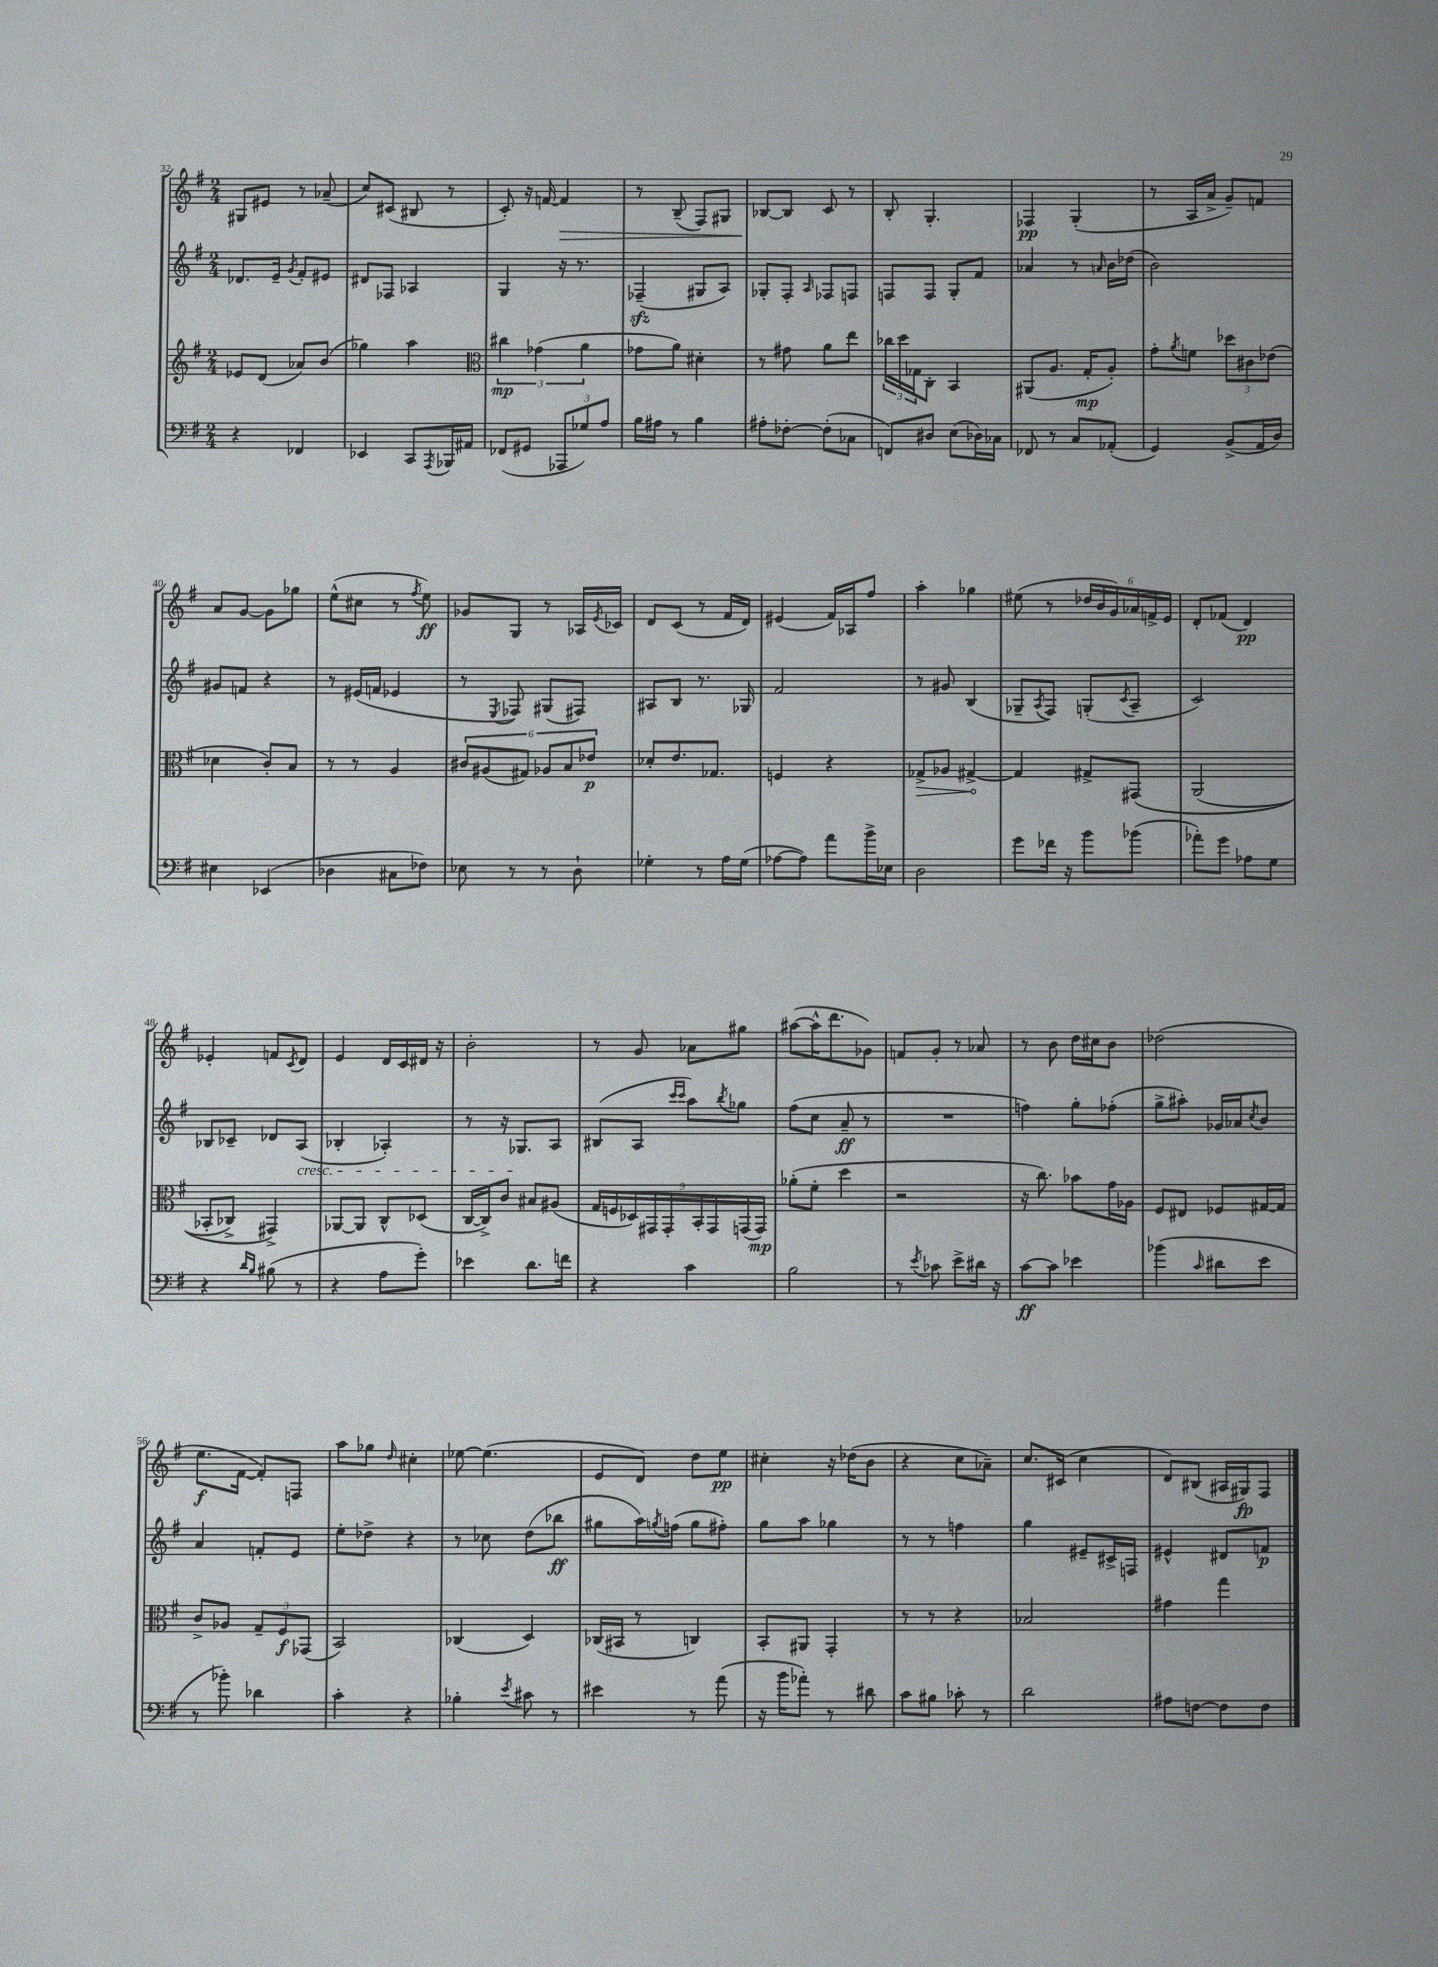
<<
\new StaffGroup <<
\new Staff = "s0" {
    \clef treble \key g \major \numericTimeSignature \time 2/4
    gis8 eis'8 r8 aes'8--( |
    c''8) cis'8( bis8 r8 |
    c'8-.) r16 f'16~ f'4\> |
    r8 b8--( fis8) gis8 |
    bes8~\! bes8 c'8 r8 |
    b8-. g4.-. |
    fes4\pp g4-.( |
    r8 a16 a'16-> g'8--) f'8 |
    a'8 g'8~ g'8 ges''8 |
    e''8-^( cis''8 r8 \acciaccatura { fis''8 } e''8\ff) |
    ges'8 g8 r8 aes16 \acciaccatura { e'8 } ces'16 |
    d'8 c'8( r8 fis'16 d'16) |
    eis'4( fis'16) aes16 fis''8 |
    a''4-. ges''4 |
    eis''8( r8 \tuplet 6/4 { des''16 b'16 g'16) aes'16 f'16-> e'16 } |
    d'8-. fes'8( d'4\pp) |
    ees'4-. f'8 \acciaccatura { c'8 } d'8 |
    e'4 d'16 c'16 dis'16 r16 |
    b'2-. |
    r8 g'8 aes'8 gis''8 |
    ais''8~( ais''16-^ d'''8. ges'8) |
    f'8 g'8-. r8 aes'8 |
    r8 b'8 d''16 cis''16 b'8 |
    des''2( |
    e''8.\f fis'16~ fis'8-.) f8 |
    a''8 ges''8 \grace { d''16 } cis''4-. |
    ees''8~ ees''4.( |
    e'8 d'8) d''8 e''8\pp |
    cis''4-. r16 des''16( b'8 |
    r4 c''8 aes'8--) |
    c''8. cis'16( c''4 |
    d'8) bis8( ais16 gis16\fp) fis8 \bar "|." |
}
\new Staff = "s1" {
    \clef treble \key g \major \numericTimeSignature \time 2/4
    des'8. e'16-- \acciaccatura { g'8 } fis'8-. eis'8 |
    dis'8 fes8 aes4 |
    g4 r16 r8. |
    fes4--\sfz( gis8 a8) |
    ges8-. fis8-. \grace { a16 } fes8 f8 |
    f8 f8 g8-. fis'8 |
    aes'4 r8 \grace { a'16 } b'16 des''16( |
    b'2) |
    gis'8 f'8 r4 |
    r8 eis'16( f'16 ees'4 |
    r8 \acciaccatura { e8 } fes8) gis8( fis8) |
    ais8 b8 r8. ges16 |
    fis'2 |
    r8 gis'8 b4( |
    ges8-- \acciaccatura { a8 } fis8) g8-.( \acciaccatura { c'8 } a8-- |
    c'2) |
    bes8 ces'8-- des'8 a8\cresc( |
    bes4-. aes4-.) |
    r8 r16 ges8.\! a8 |
    bis8( a8 \grace { c'''16 c'''16 } a''8) \acciaccatura { b''8 } ges''8 |
    fis''8( c''8 a'8--\ff r8 |
    R2 |
    f''4) g''8-. fes''8-.( |
    g''8-> ais''8-.) ges'16 aes'16 \acciaccatura { c''8 } b'8 |
    a'4 f'8-. e'8 |
    e''8-. des''8-> r4 |
    r8 ces''8 d''8( bes''8\ff |
    gis''8 a''16) \acciaccatura { g''8 } f''16( g''8 fis''8-.) |
    g''8 a''8 ges''4 |
    r8 r8 f''4 |
    g''4 eis'8-- cis'16-> f16 |
    eis'4-^ dis'8 f'8\p \bar "|." |
}
\new Staff = "s2" {
    \clef treble \key g \major \numericTimeSignature \time 2/4
    ees'8 d'8( aes'8) b'8( |
    ges''4) a''4 |
    \clef alto \tuplet 3/2 { cis''4\mp ges'4( a'4 } |
    ges'8 a'8) dis'4-. |
    r8 gis'8 a'8 e''8 |
    \tuplet 3/2 { ces''16 d''16 ges16 } c8-. b,4 |
    ais,8( a8. g16-.\mp a8-.) |
    g'8-. \acciaccatura { a'8 } f'8 \tuplet 3/2 { des''8 cis'8 ees'8( } |
    des'4 c'8-.) b8 |
    r8 r8 a4 |
    \tuplet 6/4 { cis'8 ais8( gis8) aes8 b8 ees'8\p } |
    des'8-. e'8. ges8. |
    f4 r4 |
    \once \override Hairpin.circled-tip = ##t ges8->\> aes8 gis4~->\! |
    gis4 gis8-> gis,8\( |
    a,2( |
    bes,8-. ces8->) gis,4->\) |
    aes,8~ aes,8 c8-^ des8( |
    c16~ c16->) c'8 bis8 ais8( |
    \tuplet 9/8 { g16 f16 des16) gis,16 gis,16-. b,16-. gis,16 g,16( g,16\mp) } |
    aes'8-.( fis'8-. d''4 |
    r2 |
    r16 c''8.) bes'8 g'16 aes16 |
    fis8 eis8 fes8 gis16~ gis16 |
    c'8-> aes8 \tuplet 3/2 { g8-- fis8\f ges,8( } |
    b,2) |
    ces4( d4) |
    ces16( bis,16 r8 c4) |
    b,8-. ais,8 g,4-. |
    r8 r8 r4 |
    bes2 |
    gis'4 g''4 \bar "|." |
}
\new Staff = "s3" {
    \clef bass \key g \major \numericTimeSignature \time 2/4
    r4 fes,4 |
    ees,4 c,8 \acciaccatura { a,,8 } bes,,16 ais,16 |
    fes,8( gis,8 \tuplet 3/2 { aes,,8 ges8) a8 } |
    b16 ais16 r8 b4 |
    ais8-. fes8~-. fes8-.( ces8 |
    f,8) dis8 e8( des16) ces16 |
    fes,8 r8 c8 aes,8-.( |
    g,4) b,8->( a,16 d16) |
    eis4 ees,4( |
    des4 cis8 fes8) |
    ees8 r8 r8 d8-! |
    ges4-. r8 a16 ges16( |
    aes8~ aes8) a'8 b'16-> ees16 |
    d2 |
    g'8 fes'16 r16 b'8 bes'8( |
    aes'8-.) g'8 aes8 g8 |
    r4 \grace { d'16 b16 } bis8( r8 |
    r4 a8 g'8-.) |
    ees'4 d'8. f'16 |
    r4 c'4 |
    b2 |
    r8 \acciaccatura { e'8 } ces'8 e'8-> dis'16 r16 |
    c'8~\ff c'8 ees'4 |
    bes'4( \grace { c'16 } dis'8 e'8 |
    r8 bes'8-.) des'4 |
    c'4-. r4 |
    bes4-. \acciaccatura { e'8 } cis'8 r8 |
    eis'4 r8 a'8( |
    r16 b'16 aes'8-.) r8 dis'8 |
    c'8 bis8 ces'8-. r8 |
    d'2 |
    ais8 f8~ f8 f8 \bar "|." |
}
>>
>>
\layout { \context { \Score currentBarNumber = #32 } }
